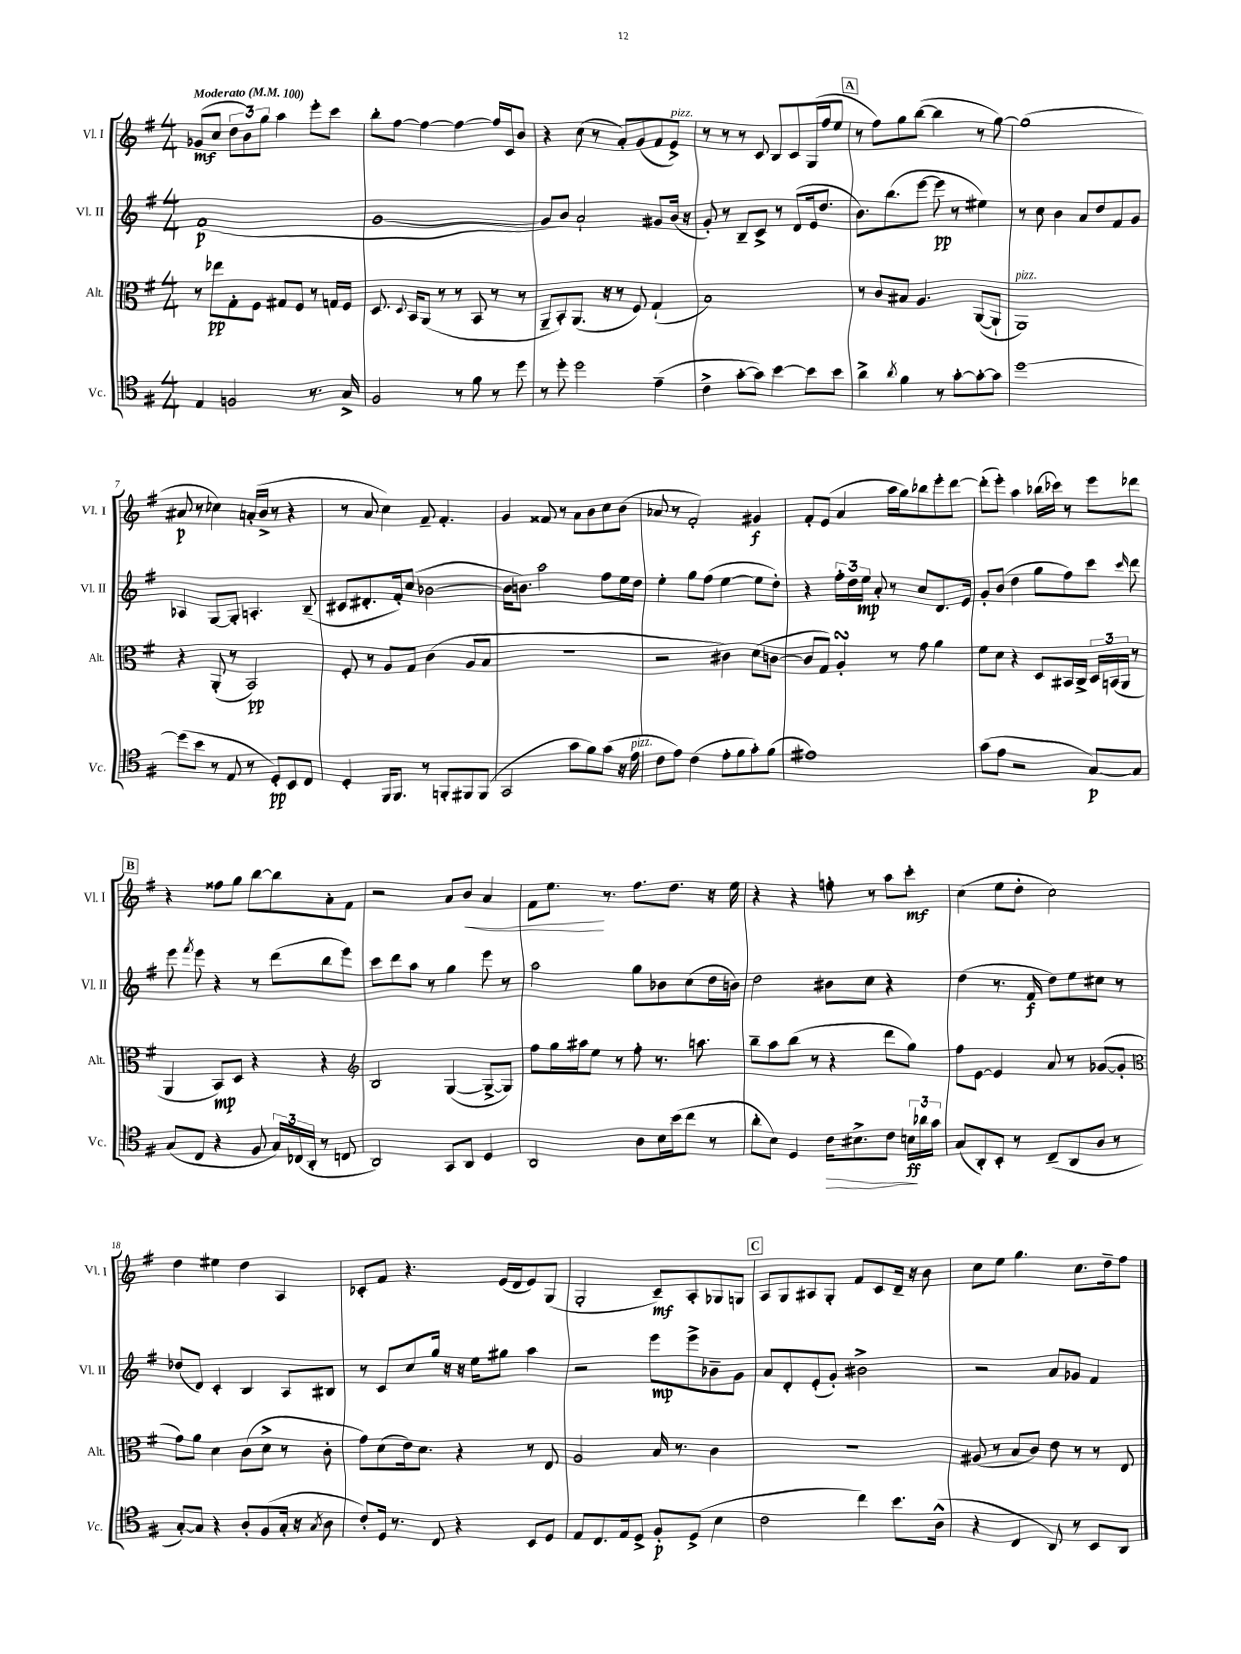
<<
\new StaffGroup <<
\new Staff = "s0" \with { instrumentName = "Vl. I" shortInstrumentName = "Vl. I" } {
    \clef treble \key g \major \numericTimeSignature \time 4/4 \tempo "Moderato" 4 = 100
    \autoBeamOff ges'8[\mf( c''8] \tuplet 3/2 { d''8[ b'8) g''8] } a''4 e'''8[-. c'''8] |
    b''8[-. fis''8]~ fis''4~ fis''4~ fis''16[ c'16 b'8] |
    r4 c''8( r8 a'8[-.) g'8( fis'8 e'8]->^\markup { \italic "pizz." }) |
    r8 r8 r8 c'8 b8[ c'8 g16( fis''16 e''8] |
    \mark \markup { \box "A" } r8 fis''8[) g''8 b''8]~( b''4 r8 g''8~) |
    g''1( |
    ais'8\p r8 ces''4) a'16[-.( b'16]-> r8 r4 |
    r8 a'8 c''4) fis'8-- fis'4.-. |
    g'4 fisis'8 r8 a'8[ b'8 c''8 b'8]( |
    aes'8 r8 fis'2-.) gis'4\f |
    fis'8[-. e'8]( a'4 a''16[ g''16) bes''8 e'''8-. d'''8]~ |
    d'''8[-.( e'''8]-.) a''4 bes''16[( ces'''16]) r8 e'''8[ des'''8] |
    \mark \markup { \box "B" } r4 fisis''8[ g''8] b''8[~ b''8 a'8-. fis'8] |
    r2 a'8[ b'8]\< a'4 |
    fis'8[ e''8.]\! r8. fis''8.[ d''8.] r16 e''16 |
    r4 r4 f''8-. r8 a''8[ c'''8]-.\mf |
    c''4( e''8[ d''8]-. c''2) |
    d''4 eis''4 d''4 a4 |
    ces'8[-. fis'8] r4. e'16[( d'16 e'8) g8]( |
    g2-. c'8[--\mf) a8-. ges8 g8] |
    \mark \markup { \box "C" } a8[ g8 ais8 g8]-. fis'8[ c'8 d'16]-- r16 b'8 |
    c''8[ e''8] g''4. c''8.[ d''16-- fis''8] \bar "|." |
}
\new Staff = "s1" \with { instrumentName = "Vl. II" shortInstrumentName = "Vl. II" } {
    \clef treble \key g \major \numericTimeSignature \time 4/4
    \autoBeamOff fis'1\p( |
    g'1~ |
    g'8[ b'8]) a'2-! gis'8[ b'16]( r16 |
    g'8-.) r8 b8[-- c'8]-> r8 d'8[( e'16 d''8.] |
    \mark \markup { \box "A" } b'8.[) b''8.( e'''8]~ e'''8\pp r8 eis''4) |
    r8 c''8 b'4 a'8[ d''8 fis'8 g'8] |
    aes4 g8[~ g8]-. a4.-. b8--( |
    cis'8[ dis'8.-. fis'16-.) c''8]( bes'2~ |
    bes'16[ b'8.]) a''2 fis''8[ e''16 d''16] |
    e''4-. g''8[ fis''8]( e''4~ e''8[ d''8]-.) |
    r4 \tuplet 3/2 { fis''16[-. d''16 e''16]\mp } a'8-. r8 c''8[ d'8. e'16] |
    g'8[-. b'8]( d''4 g''8[ fis''8) c'''8] \grace { c'''16 } d'''8 |
    \mark \markup { \box "B" } e'''8 \acciaccatura { fis'''8 } e'''8 r4 r8 d'''8[( b''8 e'''8]) |
    c'''8[ d'''8 a''8] r8 g''4 e'''8 r8 |
    a''2 g''8[ bes'8 c''8( d''16 b'16]) |
    d''2 bis'8[ c''8] r4 |
    d''4( r8. fis'16\f d''8[) e''8 cis''8] r8 |
    des''8[( d'8]) c'4-. b4 a8[ bis8] |
    r8 c'8[ c''8 g''16] r16 r16 e''16[ gis''8] a''4 |
    r2 e'''8[\mp e'''8-> bes'8-- g'8] |
    \mark \markup { \box "C" } a'8[ d'8-. e'8-.( g'8]-.) bis'2-> |
    r2 a'8[ ges'8] fis'4 \bar "|." |
}
\new Staff = "s2" \with { instrumentName = "Alt." shortInstrumentName = "Alt." } {
    \clef alto \key g \major \numericTimeSignature \time 4/4
    \autoBeamOff r8 ees''8[\pp g8-. fis8] gis8[ fis8] r8 g16[ fis16] |
    d8. \appoggiatura { d8 } b,16[ a,8]( r8 r8 b,8 r8 r8 |
    a,8[-- b,8-.) a,8.]( r16 r8 fis8) g4-!( |
    b1) |
    \mark \markup { \box "A" } r8 c'8[ bis8] a4. a,8[~( a,8]-! |
    a,1^\markup { \italic "pizz." }) |
    r4 a,8-.( r8 b,2\pp) |
    fis8-. r8 a8[ g8] c'4( a8[ b8] |
    R1 |
    r2 cis'4) d'8[( c'8]~ |
    c'8[ g8]) a4-.\turn r8 g'8 a'4 |
    fis'8[ d'8] r4 d8[ bis,16 c16]-> \tuplet 3/2 { d16[ b,16( a,16] } r8 |
    \mark \markup { \box "B" } a,4 b,8[\mp) d8] r4 r4 |
    \clef treble b2 g4~( g8[~-> g8]) |
    fis''8[ g''16 ais''16 e''8] r8 fis''8-. r8. a''8. |
    b''8[-- a''8 b''8]( r8 r4 d'''8[ g''8]) |
    fis''8[ e'8]~ e'4 a'8 r8 ges'8[~( ges'8]-. |
    \clef alto g'8[) a'8] d'4 c'8[( d'8]-> r8 c'8-. |
    g'8[) d'8( e'16) d'8.] r4 r8 e8 |
    a2 b16 r8. c'4 |
    \mark \markup { \box "C" } R1 |
    ais8( r8 b8[ c'8]) e'8 r8 r8 e8 \bar "|." |
}
\new Staff = "s3" \with { instrumentName = "Vc." shortInstrumentName = "Vc." } {
    \clef tenor \key g \major \numericTimeSignature \time 4/4
    \autoBeamOff e4 f2 r8. g16-> |
    fis2 r8 fis'8 r8 d''8 |
    r8 d''8-. d''2 e'4--( |
    c'4-> g'8[~-. g'8]) b'4~ b'8[ b'8] |
    \mark \markup { \box "A" } a'4-> \acciaccatura { a'8 } fis'4 r8 g'8[~-. g'8~-. g'8] |
    d''1~ |
    d''8[( b'8] r8 e8 r8 d8[-.\pp) b,8 c8] |
    d4-. fis,16[ fis,8.] r8 f,8[-. fis,8 fis,8]( |
    g,2 g'8[ fis'8) g'8]( r16 e'16^\markup { \italic "pizz." } |
    c'8[ e'8]) c'4( e'8[-. fis'8 g'8-.) fis'8]( |
    eis'1) |
    g'8[( e'8] r2 g8[~\p) g8] |
    \mark \markup { \box "B" } g8[( c8] r4 fis8 \tuplet 3/2 { g16[) ces16( a,16]-. } r8 c8 |
    a,2) g,8[ a,8] d4 |
    a,2 a8[ b16 b'16( c''8] r8 |
    a'8[-. b8]) d4 c'16[\> bis8.-> c'8] \tuplet 3/2 { b16[\ff\! aes'16 g'16] } |
    g8[( a,8-.) b,8]-. r8 c8[--( a,8 a8] r8 |
    g8[~-.) g8] r4 a8[-. fis8( g16]-. r16 \acciaccatura { g8 } a8 |
    c'8[-.) d16] r8. c8 r4 b,8[ d8] |
    e8[ c8. e16 d8]-> fis8[-.\p d8]->( b4 |
    \mark \markup { \box "C" } c'2 c''4) b'8.[ a16]-^( |
    r4 c4 a,8) r8 b,8[ a,8] \bar "|." |
}
>>
>>
